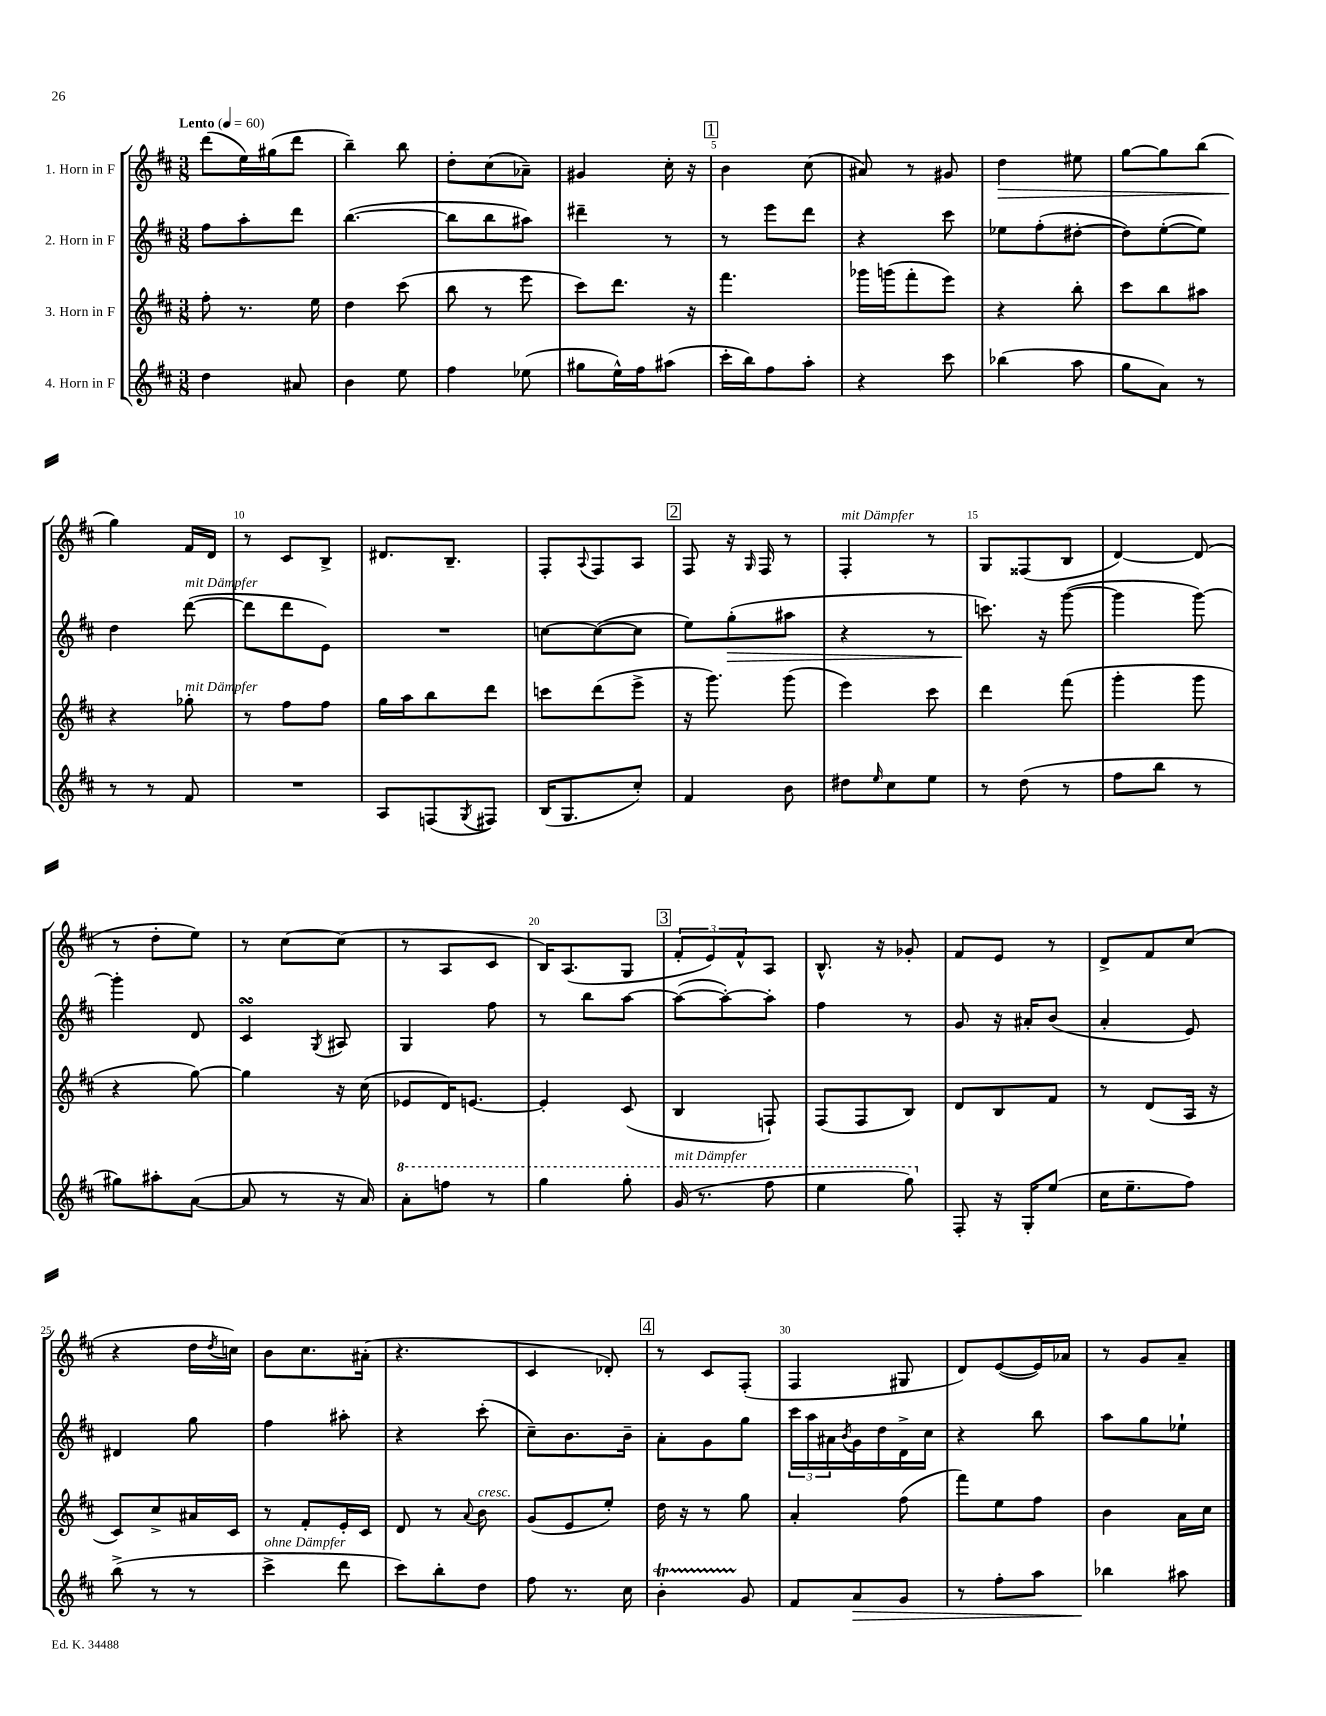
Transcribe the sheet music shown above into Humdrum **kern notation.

**kern	**dynam	**kern	**kern	**dynam	**kern	**dynam
*part4	*part4	*part3	*part2	*part2	*part1	*part1
*staff4	*staff4	*staff3	*staff2	*staff2	*staff1	*staff1
*I"4. Horn in F	*	*I"3. Horn in F	*I"2. Horn in F	*	*I"1. Horn in F	*
*clefG2	*	*clefG2	*clefG2	*	*clefG2	*
*k[f#c#]	*	*k[f#c#]	*k[f#c#]	*	*k[f#c#]	*
*M3/8	*	*M3/8	*M3/8	*	*M3/8	*
*MM60	*	*MM60	*MM60	*	*MM60	*
=1	=1	=1	=1	=1	=1	=1
!	!	!	!	!	!LO:TX:a:B:t=Lento	!
4dd\	.	8ff#'\	8ff#\L	.	(8ddd\L	.
.	.	8.r	8aa'\	.	16ee\L)	.
.	.	.	.	.	(16gg#X\J	.
8a#X/	.	.	8ddd\J	.	8ddd\J	.
.	.	16ee\	.	.	.	.
=2	=2	=2	=2	=2	=2	=2
4b\	.	4dd\	([4.bb\	.	4bb~\)	.
8ee\	.	(8ccc#\	.	.	8bb\	.
=3	=3	=3	=3	=3	=3	=3
4ff#\	.	8bb\	8bb\L]	.	8dd'\L	.
.	.	8r	8bb\	.	(8cc#\	.
(8ee-X\	.	8eee\	8aa#X\J)	.	8a-X~\J)	.
=4	=4	=4	=4	=4	=4	=4
8gg#X\L	.	8ccc#\L)	4ddd#X~\	.	4g#X/	.
16ee^^\L)	.	8.ddd\J	.	.	.	.
16ff#\J	.	.	.	.	.	.
(8aa#X\J	.	.	8r	.	16cc#'\	.
.	.	16r	.	.	16r	.
!!LO:REH:place=s1:t=1
=5	=5	=5	=5	=5	=5	=5
16ccc#'\LL	.	4.fff#\	8r	.	4b\	.
16bb\J)	.	.	.	.	.	.
8ff#\	.	.	8eee\L	.	.	.
8aa'\J	.	.	8ddd\J	.	(8cc#\	.
=6	=6	=6	=6	=6	=6	=6
4r	.	16ggg-X\LL	4r	.	8a#X/)	.
.	.	(16gggn\J	.	.	.	.
.	.	8fff#'\	.	.	8r	.
8ccc#\	.	8eee\J)	8ccc#\	.	8g#X/	.
=7	=7	=7	=7	=7	=7	=7
!	!	!	!	!	!	!LO:HP:b
(4bb-X\	.	4r	8ee-X\L	.	4dd\	>
.	.	.	(8ff#'\	.	.	.
8aa\	.	8bb'\	[8dd#X'\J	.	8ee#X\	.
=8	=8	=8	=8	=8	=8	=8
8gg\L	.	8ccc#\L	8dd#\L])	.	[8gg\L	.
8a\J)	.	8bb\	([8ee'\	.	8gg\]	.
8r	.	8aa#X\J	8ee\J])	.	(8bb\J	.
!!LO:LB:g=z
=9	=9	=9	=9	=9	=9	=9
8r	.	4r	4dd\	.	4gg\)	.
8r	.	.	.	.	.	.
!	!	!	!LO:TX:a:i:t=mit Dämpfer	!	!	!
!	!	!LO:TX:a:i:t=mit Dämpfer	!	!	!	!
8f#/	.	8gg-X'\	([8ddd\	.	16f#/LL	]
.	.	.	.	.	16d/JJ	.
=10	=10	=10	=10	=10	=10	=10
4.r	.	8r	8ddd\L]	.	8r	.
.	.	8ff#\L	8ddd\	.	8c#/L	.
.	.	8ff#\J	8e\J)	.	8B^/J	.
=11	=11	=11	=11	=11	=11	=11
8A/L	.	16gg\LL	4.r	.	8.d#X/L	.
.	.	16aa\J	.	.	.	.
(8Fn/	.	8bb\	.	.	.	.
.	.	.	.	.	8.B~/J	.
8qG/	.	.	.	.	.	.
8F#X/J)	.	8ddd\J	.	.	.	.
=12	=12	=12	=12	=12	=12	=12
(16B/KL	.	8cccn\L	[8ccn\L	.	8F#'/L	.
8.G/	.	.	.	.	.	.
.	.	.	.	.	8qqA/	.
.	.	(8ddd\	(8cc\_	.	8F#/	.
8cc#'/J)	.	8eee^\J	8cc\J]	.	8A/J	.
!!LO:REH:place=s1:t=2
=13	=13	=13	=13	=13	=13	=13
4f#/	.	16r	8ee\L)	.	8F#/	.
.	.	8.ggg\)	.	.	.	.
!	!	!	!	!LO:HP:b	!	!
.	.	.	(8gg'\	>	16r	.
.	.	.	.	.	16qqG/	.
.	.	.	.	.	16F#/	.
8b\	.	(8ggg\	8aa#X\J	.	8r	.
=14	=14	=14	=14	=14	=14	=14
!	!	!	!	!	!LO:TX:a:i:t=mit Dämpfer	!
8dd#X\L	.	4eee\)	4r	.	4F#'/	.
16qqee/	.	.	.	.	.	.
8cc#\	.	.	.	.	.	.
8ee\J	.	8ccc#\	8r	.	8r	.
=15	=15	=15	=15	=15	=15	=15
8r	.	4ddd\	8.cccn\)	.	8G/L	.
(8dd\	.	.	.	.	(8F##X/	.
.	.	.	16r	]	.	.
8r	.	(8fff#\	([8ggg\	.	8B/J	.
=16	=16	=16	=16	=16	=16	=16
8ff#\L	.	4ggg'\	4ggg\]	.	[4d/)	.
8bb\J	.	.	.	.	.	.
8r	.	8ggg\	[8ggg\)	.	(8d/]	.
!!LO:LB:g=z
=17	=17	=17	=17	=17	=17	=17
8gg#X\L)	.	4r	4ggg'\]	.	8r	.
8aa#X'\	.	.	.	.	8dd'\L	.
([8a\J	.	[8gg\)	8d/	.	8ee\J)	.
=18	=18	=18	=18	=18	=18	=18
8a/]	.	4gg\]	4c#sSsS/	.	8r	.
8r	.	.	.	.	[8cc#\L	.
.	.	.	8qG/	.	.	.
16r	.	16r	8A#X/	.	(8cc#\J]	.
16a/)	.	(16cc#\	.	.	.	.
=19	=19	=19	=19	=19	=19	=19
*8va	*	*	*	*	*	*
8aa'\L	.	8e-X/L	4G/	.	8r	.
8fffn\J	.	16d/K)	.	.	8A/L	.
.	.	[8.en/J	.	.	.	.
8r	.	.	8ff#\	.	8c#/J	.
=20	=20	=20	=20	=20	=20	=20
4ggg\	.	4e'/]	8r	.	16B/KL)	.
.	.	.	.	.	(8.A/	.
.	.	.	8bb\L	.	.	.
8ggg'\	.	(8c#/	[8aa\J	.	8G/J	.
!!LO:REH:place=s1:t=3
=21	=21	=21	=21	=21	=21	=21
!LO:TX:a:i:t=mit Dämpfer	!	!	!	!	!	!
(16gg/	.	4B/	(8aa\L_	.	12f#'/L	.
8.r	.	.	.	.	.	.
.	.	.	.	.	12e/)	.
.	.	.	8aa'\_)	.	.	.
.	.	.	.	.	12f#^^/	.
8fff#\	.	8Fn`/)	8aa'\J]	.	8A/J	.
=22	=22	=22	=22	=22	=22	=22
4eee\	.	(8F#/L	4ff#\	.	8.B^^/	.
.	.	8F#/	.	.	.	.
.	.	.	.	.	16r	.
8ggg\)	.	8B/J)	8r	.	8g-X'/	.
=23	=23	=23	=23	=23	=23	=23
*X8va	*	*	*	*	*	*
8F#'/	.	8d/L	8g/	.	8f#/L	.
16r	.	8B/	16r	.	8e/J	.
16G'/KL	.	.	16a#X'/KL	.	.	.
(8ee/J	.	8f#/J	(8b/J	.	8r	.
=24	=24	=24	=24	=24	=24	=24
16cc#\KL	.	8r	4a'/	.	8d^/L	.
8.ee~\	.	.	.	.	.	.
.	.	(8d/L	.	.	8f#/	.
8ff#\J)	.	16A/Jk	8e/)	.	(8cc#/J	.
.	.	16r	.	.	.	.
!!LO:LB:g=z
=25	=25	=25	=25	=25	=25	=25
(8bb^\	.	8c#/L)	4d#X/	.	4r	.
8r	.	8cc#^/	.	.	.	.
8r	.	16a#X/L	8gg\	.	16dd\LL	.
.	.	.	.	.	8qdd/	.
.	.	16c#/JJ	.	.	16ccn\JJ)	.
=26	=26	=26	=26	=26	=26	=26
!LO:TX:a:i:t=ohne Dämpfer	!	!	!	!	!	!
4ccc#^\	.	8r	4ff#\	.	8b\L	.
.	.	8f#'/L	.	.	8.cc#\	.
8ddd\	.	16e'/L	8aa#X'\	.	.	.
.	.	16c#/JJ	.	.	(16a#X'\Jk	.
=27	=27	=27	=27	=27	=27	=27
8ccc#\L)	.	8d/	4r	.	4.r	.
8bb'\	.	8r	.	.	.	.
.	.	8qqa/	.	.	.	.
!	!	!LO:TX:a:i:t=cresc.	!	!	!	!
8dd\J	.	8b\	(8ccc#'\	.	.	.
=28	=28	=28	=28	=28	=28	=28
8ff#\	.	(8g/L	8cc#~\L)	.	4c#/	.
8.r	.	8e/	8.b\	.	.	.
.	.	8ee'/J)	.	.	8d-X'/)	.
16cc#\	.	.	16b~\Jk	.	.	.
!!LO:REH:place=s1:t=4
=29	=29	=29	=29	=29	=29	=29
4bT'\	.	16dd\	8a'\L	.	8r	.
.	.	16r	.	.	.	.
.	.	8r	8g\	.	8c#/L	.
8g/	.	8gg\	8gg\J	.	(8F#'/J	.
=30	=30	=30	=30	=30	=30	=30
8f#/L	.	4a'/	24ccc#\LL	.	4F#/	.
.	.	.	24aa\	.	.	.
.	.	.	24a#X\	.	.	.
.	.	.	8qb/	.	.	.
!	!LO:HP:b	!	!	!	!	!
8a/	>	.	16g\	.	.	.
.	.	.	16dd\	.	.	.
8g/J	.	(8ff#\	16d^\	.	8G#X/	.
.	.	.	16cc#\JJ	.	.	.
=31	=31	=31	=31	=31	=31	=31
8r	.	8fff#\L)	4r	.	8d/L)	.
8ff#'\L	.	8ee\	.	.	([8e/	.
8aa\J	.	8ff#\J	8bb\	.	16e/L])	.
.	.	.	.	.	16a-X/JJ	.
=32	=32	=32	=32	=32	=32	=32
4bb-X\	.	4b\	8aa\L	.	8r	.
.	.	.	8gg\	.	8g/L	.
8aa#X\	]	16a\LL	8ee-X`\J	.	8a~/J	.
.	.	16cc#\JJ	.	.	.	.
==	==	==	==	==	==	==
*-	*-	*-	*-	*-	*-	*-
